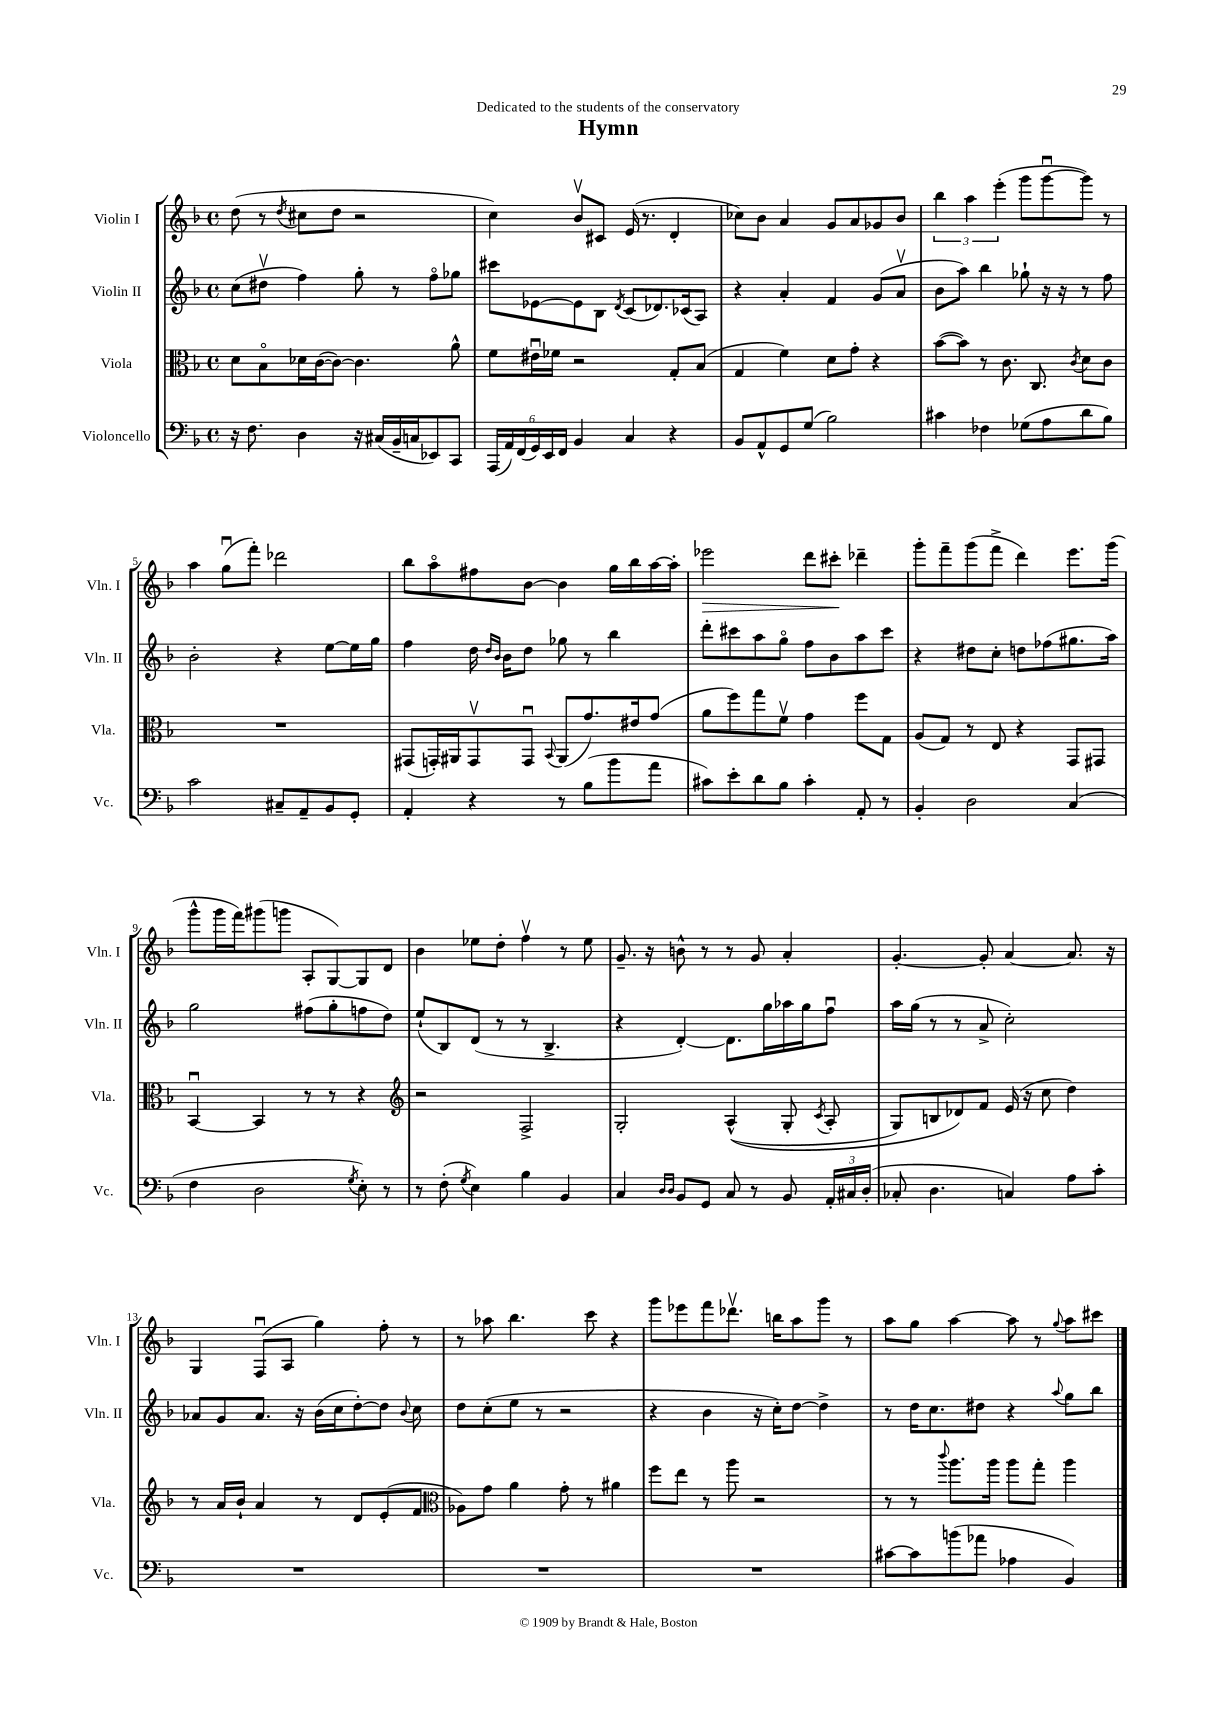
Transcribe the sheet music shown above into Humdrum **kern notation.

**kern	**kern	**kern	**kern	**dynam
*part4	*part3	*part2	*part1	*part1
*staff4	*staff3	*staff2	*staff1	*staff1
*I"Violoncello	*I"Viola	*I"Violin II	*I"Violin I	*
*I'Vc.	*I'Vla.	*I'Vln. II	*I'Vln. I	*
*clefF4	*clefC3	*clefG2	*clefG2	*
*k[b-]	*k[b-]	*k[b-]	*k[b-]	*
*M4/4	*M4/4	*M4/4	*M4/4	*
*met(c)	*met(c)	*met(c)	*met(c)	*
=1	=1	=1	=1	=1
16r	8d\L	(8cc\L	(8dd\	.
8.F\	.	.	.	.
.	8B-\	8dd#Xv\J	8r	.
.	.	.	8qdd/	.
4D\	16d-X\L	4ff\)	8cc#X\L	.
.	([16c\J	.	.	.
.	8c\J_)	.	8dd\J	.
16r	4.c\]	8gg'\	2r	.
(16C#X/LL	.	.	.	.
16BB-~/	.	8r	.	.
16Cn/J	.	.	.	.
8EE-X/)	.	8ff\L	.	.
8CC/J	8a^^\	8gg-X\J	.	.
=2	=2	=2	=2	=2
(24AAA/LL	8f\L	8ccc#X\L	4cc\)	.
24AA/)	.	.	.	.
(24FF/	.	.	.	.
24GG/)	16e#Xu\L	[8e-X\	.	.
24EE/	.	.	.	.
.	16f-X\JJ	.	.	.
24FF/JJ	.	.	.	.
4BB-/	2r	8e-\]	8b-v/L	.
.	.	8B-\J	8c#X/J	.
.	.	8qd/	.	.
4C/	.	(8c/L	(16e/	.
.	.	.	8.r	.
.	.	8.d-X/)	.	.
4r	8G'/L	.	4d'/	.
.	.	(16c-X/k	.	.
.	(8B-/J	8A/J)	.	.
=3	=3	=3	=3	=3
8BB-/L	4G/	4r	8cc-X\L)	.
8AA^^/	.	.	8b-\J	.
8GG/	4f\)	4a'/	4a/	.
(8G/J	.	.	.	.
2B-\)	8d\L	4f/	8g/L	.
.	8g'\J	.	8a/	.
.	4r	(8g/L	8g-X/	.
.	.	8av/J	8b-/J	.
=4	=4	=4	=4	=4
4c#X\	([8b-\L	8b-\L	6bb-\	.
.	8b-\J])	8aa\J)	.	.
.	.	.	6aa\	.
4F-X\	8r	4bb-\	.	.
.	.	.	(6eee'\	.
.	8.c\	.	.	.
(8G-X\L	.	8gg-X`\	8ggg\L	.
.	8.C/	.	.	.
8A\	.	16r	[8gggu\	.
.	.	16r	.	.
.	8qc/	.	.	.
8d\	8d\L	8r	8ggg\J])	.
8B-\J)	8c\J	8ff\	8r	.
!!LO:LB:g=z
=5	=5	=5	=5	=5
2c\	1r	2b-'\	4aa\	.
.	.	.	(8ggu\L	.
.	.	.	8fff'\J)	.
8C#X~/L	.	4r	2ddd-X\	.
8AA~/	.	.	.	.
8BB-/	.	[8ee\L	.	.
8GG'/J	.	16ee\L]	.	.
.	.	16gg\JJ	.	.
=6	=6	=6	=6	=6
4AA'/	(8GG#X/L	4ff\	8bb-\L	.
.	16GGn'/L)	.	8aa\	.
.	16AA#X/J	.	.	.
4r	8GGv/	16dd\	8ff#X\	.
.	.	16qqdd/LL	.	.
.	.	16qqb-/JJ	.	.
.	.	16b-\KL	.	.
.	8GGu/J	8dd\J	[8b-\J	.
.	8qqBB-/	.	.	.
8r	(8AA#/L	8gg-X\	4b-\]	.
(8B-\L	8.g/)	8r	.	.
8b-\	.	4bb-\	16gg\LL	.
.	16e#X/k	.	16bb-\	.
8a\J	(8g/J	.	[16aa\	.
.	.	.	16aa'\JJ]	.
=7	=7	=7	=7	=7
!	!	!	!	!LO:HP:b
8c#X\L)	8a\L	8ddd'\L	2eee-X\	>
8e'\	8ff\)	8ccc#X\	.	.
8d\	8gg\	8aa\	.	.
8B-\J	8fv\J	8gg\J	.	.
4c#'\	4g\	8ff\L	8ddd\L	.
.	.	8b-\	8ccc#X'\J	.
8AA'/	8ff\L	8aa\	4ddd-X~\	]
8r	8G\J	8ccc#\J	.	.
=8	=8	=8	=8	=8
4BB-'/	(8A/L	4r	8ggg'\L	.
.	8G/J)	.	8fff~\	.
2D\	8r	8dd#X\L	(8ggg\	.
.	8E/	8cc'\J	8fff^\J	.
.	4r	8ddn\L	4ddd\)	.
.	.	(8ff-X\	.	.
(4C/	8GG/L	8.gg#X\	8.eee\L	.
.	8GG#X/J	.	.	.
.	.	16aa\Jk)	(16ggg\Jk	.
!!LO:LB:g=z
=9	=9	=9	=9	=9
4F\	[4BB-u/	2gg\	8ggg^^\L	.
.	.	.	16ggg\L	.
.	.	.	16fff\J)	.
2D\	4BB-/]	.	(8ggg#X\	.
.	.	.	8gggn\J	.
.	8r	(8ff#X\L	8A'/L	.
.	8r	8gg'\	[8G/)	.
8qG/	.	.	.	.
8E'\)	4r	8ffn\	8G/]	.
8r	.	8dd\J)	8d/J	.
=10	=10	=10	=10	=10
*	*clefG2	*	*	*
8r	2r	(8ee`/L	4b-\	.
(8F'\	.	8B-/)	.	.
8qG/	.	.	.	.
4E\)	.	(8d/J	8ee-X\L	.
.	.	8r	8dd'\J	.
4B-\	2F^/	8r	4ffv\	.
.	.	4.B-^/	.	.
4BB-/	.	.	8r	.
.	.	.	8ee-\	.
=11	=11	=11	=11	=11
4C/	2G'/	4r	8.g~/	.
.	.	.	16r	.
16qqD/LL	.	.	.	.
16qqD/JJ	.	.	.	.
8BB-/L	.	[4d'/)	8bn^^\	.
8GG/J	.	.	8r	.
8C/	((4A^^/	8.d\L]	8r	.
8r	.	.	8g/	.
.	.	16gg\L	.	.
8BB-/	8G'/	16aa-X\	4a'/	.
.	.	16gg\J	.	.
.	8qc/	.	.	.
24AA'/LL	8A'/	8ffu\J	.	.
24C#X/	.	.	.	.
(24D'/JJ	.	.	.	.
=12	=12	=12	=12	=12
8C-X'/	8G/L)	16aa\LL	[4.g'/	.
.	.	(16gg\JJ	.	.
4.D\	8Bn/	8r	.	.
.	8d-X/)	8r	.	.
.	8f/J	8a^/	8g'/]	.
4Cn/)	(16e/	2cc'\)	[4a/	.
.	16r	.	.	.
.	8cc\	.	.	.
8A\L	4dd\)	.	8.a/]	.
8c'\J	.	.	.	.
.	.	.	16r	.
!!LO:LB:g=z
=13	=13	=13	=13	=13
1r	8r	8a-X/L	4G/	.
.	16a/LL	8g/	.	.
.	16b-`/JJ	.	.	.
.	4a/	8.a-/J	(8Fu/L	.
.	.	.	8A/J	.
.	.	16r	.	.
.	8r	(16b-\LL	4gg\)	.
.	.	16cc\J	.	.
.	8d/L	[8dd'\)	.	.
.	(8e'/	8dd\J]	8ff'\	.
.	.	8qqb-/	.	.
.	8f/J	8cc\	8r	.
=14	=14	=14	=14	=14
*	*clefC3	*	*	*
1r	8A-X\L)	8dd\L	8r	.
.	8g\J	(8cc'\	8aa-X\	.
.	4a\	8ee\J	4.bb-\	.
.	.	8r	.	.
.	8g'\	2r	.	.
.	8r	.	8ccc\	.
.	4a#X\	.	4r	.
=15	=15	=15	=15	=15
1r	8ff\L	4r	8ggg\L	.
.	8ee\J	.	8eee-X\	.
.	8r	4b-\	8fff\	.
.	8aa\	.	8.ddd-Xv\J	.
.	2r	16r	.	.
.	.	16cc'\KL)	16bbn\KL	.
.	.	[8dd\J	8aa\	.
.	.	4dd^\]	8ggg\J	.
.	.	.	8r	.
=16	=16	=16	=16	=16
[8c#X\L	8r	8r	8aa\L	.
8c#\]	8r	16dd\KL	8gg\J	.
.	.	8.cc\	.	.
.	8qqccc/	.	.	.
(8bn\	8.aa\L	.	[4aa\	.
8a-X\J	.	8dd#X\J	.	.
.	16aa\Jk	.	.	.
4A-X\	8aa\L	4r	8aa\]	.
.	8gg'\J	.	8r	.
.	.	8qqaa/	8qqgg/	.
4BB-/)	4aa\	8gg\L	8aa\L	.
.	.	8bb-\J	8ccc#X\J	.
==	==	==	==	==
*-	*-	*-	*-	*-
